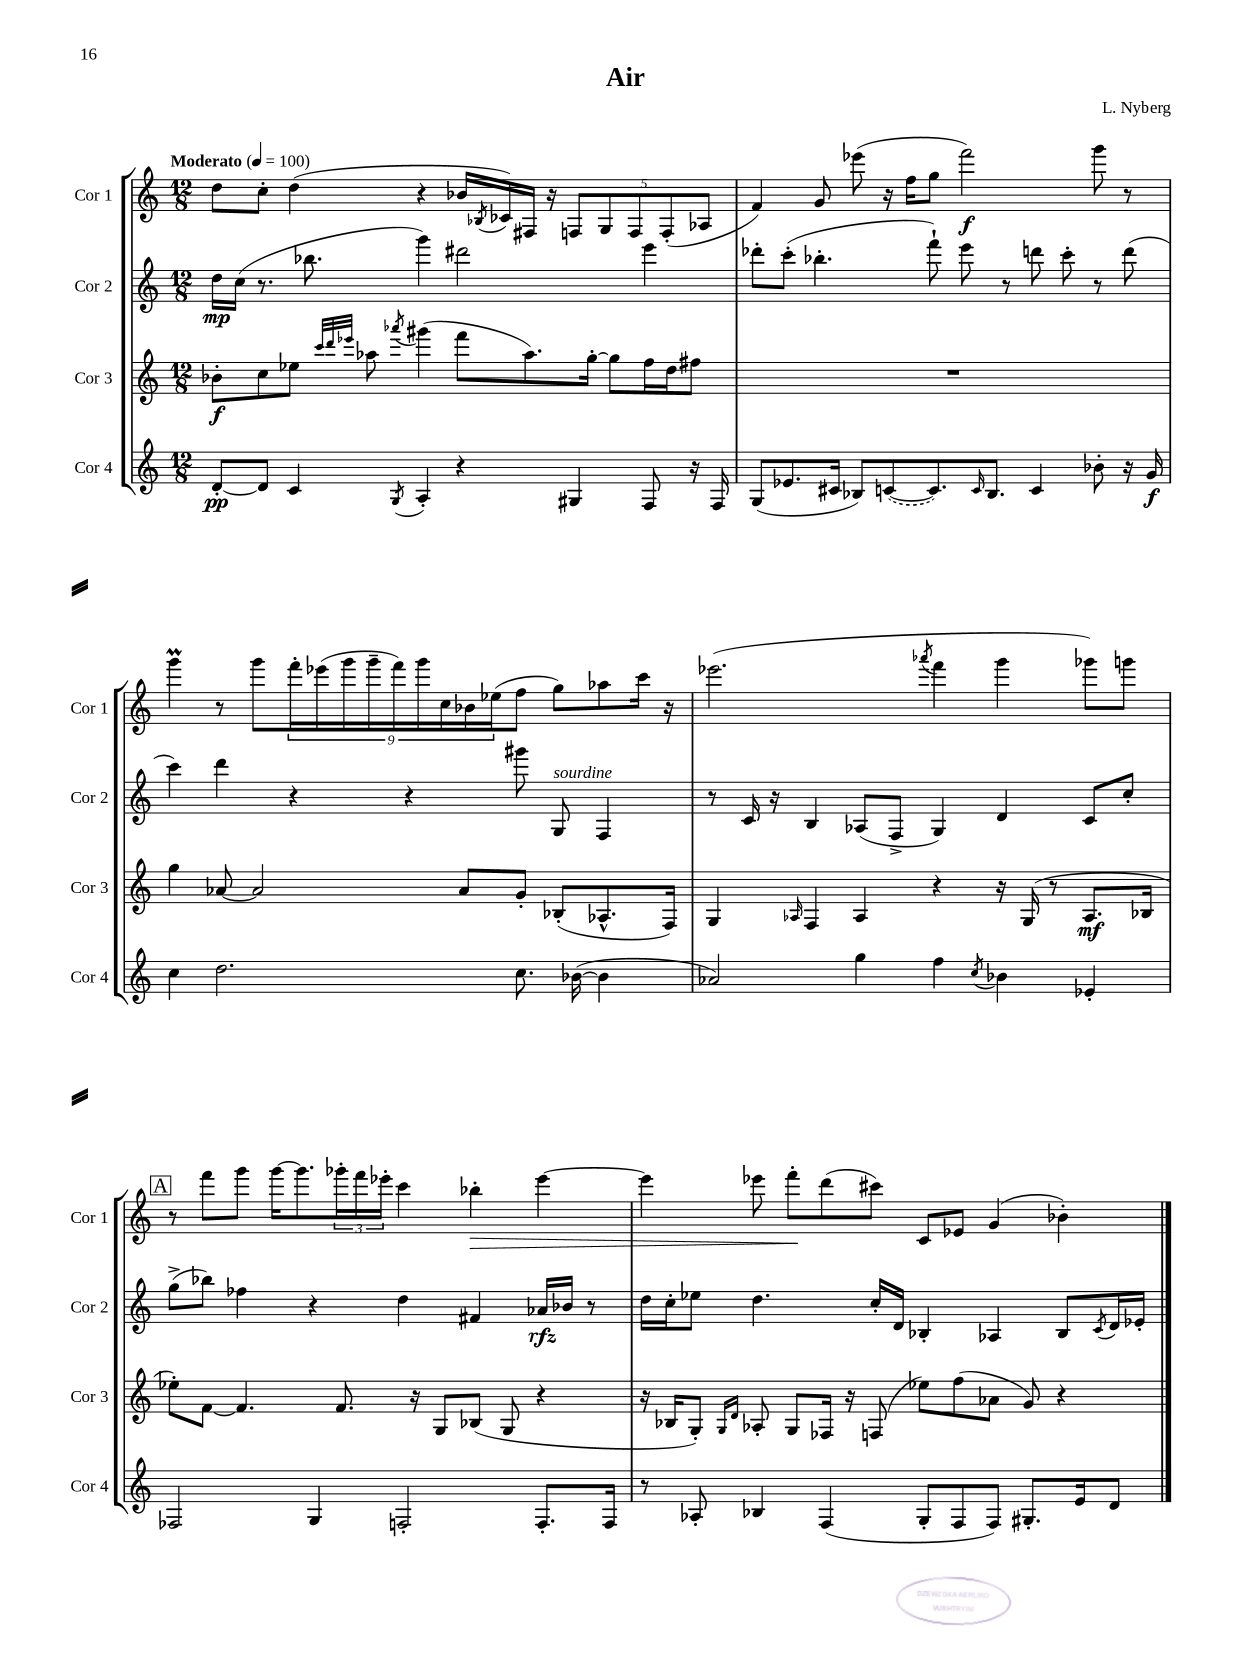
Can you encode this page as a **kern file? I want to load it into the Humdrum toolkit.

**kern	**dynam	**kern	**dynam	**kern	**dynam	**kern	**dynam
*part4	*part4	*part3	*part3	*part2	*part2	*part1	*part1
*staff4	*staff4	*staff3	*staff3	*staff2	*staff2	*staff1	*staff1
*I"Cor 4	*	*I"Cor 3	*	*I"Cor 2	*	*I"Cor 1	*
*I'Cor 4	*	*I'Cor 3	*	*I'Cor 2	*	*I'Cor 1	*
*clefG2	*	*clefG2	*	*clefG2	*	*clefG2	*
*k[]	*	*k[]	*	*k[]	*	*k[]	*
*M12/8	*	*M12/8	*	*M12/8	*	*M12/8	*
*MM100	*	*MM100	*	*MM100	*	*MM100	*
=1	=1	=1	=1	=1	=1	=1	=1
!	!	!	!	!	!	!LO:TX:a:B:t=Moderato	!
[8d'/L	pp	8b-X'\L	f	16dd\LL	mp	8dd\L	.
.	.	.	.	(16cc\JJ	.	.	.
8d/J]	.	8cc\	.	8.r	.	8cc'\J	.
4c/	.	8ee-X\J	.	.	.	(4dd\	.
.	.	.	.	8.bb-X\	.	.	.
.	.	32qqccc/LLL	.	.	.	.	.
.	.	32qqddd/	.	.	.	.	.
.	.	32qqeee-X/JJJ	.	.	.	.	.
.	.	8aa-X\	.	.	.	.	.
8qG/	.	8qaaa-X/	.	.	.	.	.
4A'/	.	(4ggg#X\	.	4ggg\)	.	4r	.
4r	.	8fff\L	.	2ddd#X\	.	16b-X/LL	.
.	.	.	.	.	.	8qB-X/	.
.	.	.	.	.	.	16c-X/)	.
.	.	8.aa-\)	.	.	.	16F#X/JJ	.
.	.	.	.	.	.	16r	.
4G#X/	.	.	.	.	.	10Fn/L	.
.	.	[16gg'\Jk	.	.	.	.	.
.	.	.	.	.	.	10G/	.
.	.	8gg\L]	.	.	.	.	.
.	.	.	.	.	.	10F/	.
8F/	.	16ff\L	.	4eee\	.	.	.
.	.	.	.	.	.	(10F'/	.
.	.	16dd\J	.	.	.	.	.
16r	.	8ff#X\J	.	.	.	.	.
.	.	.	.	.	.	10A-X/J	.
16F/	.	.	.	.	.	.	.
=2	=2	=2	=2	=2	=2	=2	=2
(8G/L	.	1.r	.	8ddd-X'\L	.	4f/)	.
8.e-X/	.	.	.	(8ccc'\J	.	.	.
.	.	.	.	4.bb-X'\	.	8g/	.
16c#X/Jk	.	.	.	.	.	.	.
8B-X/L)	.	.	.	.	.	(8eee-X\	.
([8cn/	.	.	.	.	.	16r	.
.	.	.	.	.	.	16ff\KL	.
8.c/])	.	.	.	8fff`\)	.	8gg\J	.
.	.	.	.	8eee\	.	2fff\)	f
16qqc/	.	.	.	.	.	.	.
8.B-/J	.	.	.	.	.	.	.
.	.	.	.	8r	.	.	.
4c/	.	.	.	8dddn\	.	.	.
.	.	.	.	8ccc'\	.	.	.
8b-X'\	.	.	.	8r	.	8ggg\	.
16r	.	.	.	(8ddd\	.	8r	.
16g/	f	.	.	.	.	.	.
!!LO:LB:g=z
=3	=3	=3	=3	=3	=3	=3	=3
4cc\	.	4gg\	.	4ccc\)	.	4gggM\	.
2.dd\	.	[8a-X/	.	4ddd\	.	8r	.
.	.	2a-/]	.	.	.	8ggg\L	.
.	.	.	.	4r	.	18fff'\L	.
.	.	.	.	.	.	(18eee-X\	.
.	.	.	.	.	.	18ggg\	.
.	.	.	.	.	.	18ggg~\	.
.	.	.	.	.	.	18fff\)	.
.	.	.	.	4r	.	.	.
.	.	.	.	.	.	18ggg\	.
.	.	.	.	.	.	18cc\	.
.	.	8a-/L	.	.	.	.	.
.	.	.	.	.	.	18b-X\	.
.	.	.	.	.	.	(18ee-X\J	.
8.cc\	.	8g'/J	.	8ggg#X\	.	8ff\J	.
!	!	!	!	!LO:TX:a:i:t=sourdine	!	!	!
.	.	(8B-X'/L	.	8G/	.	8gg\L)	.
([16b-X\	.	.	.	.	.	.	.
4b-\]	.	8.A-X^^/	.	4F/	.	8aa-X\	.
.	.	.	.	.	.	16ccc\Jk	.
.	.	16F/Jk)	.	.	.	16r	.
=4	=4	=4	=4	=4	=4	=4	=4
2a-X/)	.	4G/	.	8r	.	(2.eee-X\	.
.	.	.	.	16c/	.	.	.
.	.	.	.	16r	.	.	.
.	.	16qqA-X/	.	.	.	.	.
.	.	4F/	.	4B/	.	.	.
4gg\	.	4A-/	.	(8A-X/L	.	.	.
.	.	.	.	8F^/J	.	.	.
.	.	.	.	.	.	8qaaa-X/	.
4ff\	.	4r	.	4G/)	.	4fff\	.
8qcc/	.	.	.	.	.	.	.
4b-X\	.	16r	.	4d/	.	4ggg\	.
.	.	(16G/	.	.	.	.	.
.	.	8r	.	.	.	.	.
4e-X'/	.	8.A-/L	mf	8c/L	.	8ggg-X\L)	.
.	.	.	.	8cc'/J	.	8gggn\J	.
.	.	16B-X/Jk	.	.	.	.	.
!!LO:LB:g=z
!!LO:REH:place=s1:t=A
=5	=5	=5	=5	=5	=5	=5	=5
2F-X/	.	8ee-X'\L)	.	(8gg^\L	.	8r	.
.	.	[8f\J	.	8bb-X\J)	.	8fff\L	.
.	.	4.f/]	.	4ff-X\	.	8ggg\J	.
.	.	.	.	.	.	[16ggg\KL	.
.	.	.	.	.	.	8.ggg\]	.
4G/	.	.	.	4r	.	.	.
.	.	8.f/	.	.	.	24ggg-X'\L	.
.	.	.	.	.	.	24fff\	.
.	.	.	.	.	.	24eee-X'\JJ	.
2Fn'/	.	.	.	4dd\	.	4ccc\	.
.	.	16r	.	.	.	.	.
.	.	8G/L	.	.	.	.	.
!	!	!	!	!	!	!	!LO:HP:b
.	.	(8B-X/J	.	4f#X/	.	4bb-X'\	>
.	.	8G/	.	.	.	.	.
8.F'/L	.	4r	.	16a-X/LL	rfz	[4eee-\	.
.	.	.	.	16b-X/JJ	.	.	.
.	.	.	.	8r	.	.	.
16F/Jk	.	.	.	.	.	.	.
=6	=6	=6	=6	=6	=6	=6	=6
8r	.	16r	.	16dd\LL	.	4eee-\]	.
.	.	16B-X/KL	.	16cc'\J	.	.	.
8A-X'/	.	8G'/J)	.	8ee-X\J	.	.	.
.	.	16qqG/LL	.	.	.	.	.
.	.	16qqd/JJ	.	.	.	.	.
4B-X/	.	8A-X'/	.	4.dd\	.	8eee-X\	.
.	.	8G/L	.	.	.	8fff'\L	.
(4F/	.	16F-X/Jk	.	.	.	(8ddd\	]
.	.	16r	.	.	.	.	.
.	.	(8Fn/	.	16cc'/LL	.	8ccc#X\J)	.
.	.	.	.	16d/JJ	.	.	.
8G'/L	.	8ee-X\L)	.	4B-X'/	.	8c/L	.
8F/	.	(8ff\	.	.	.	8e-X/J	.
8F/J)	.	8a-X\J	.	4A-X/	.	(4g/	.
8.G#X'/L	.	8g/)	.	.	.	.	.
.	.	4r	.	8B-/L	.	4b-X'\)	.
16e/k	.	.	.	.	.	.	.
.	.	.	.	8qc/	.	.	.
8d/J	.	.	.	16d/L	.	.	.
.	.	.	.	16e-X'/JJ	.	.	.
==	==	==	==	==	==	==	==
*-	*-	*-	*-	*-	*-	*-	*-
